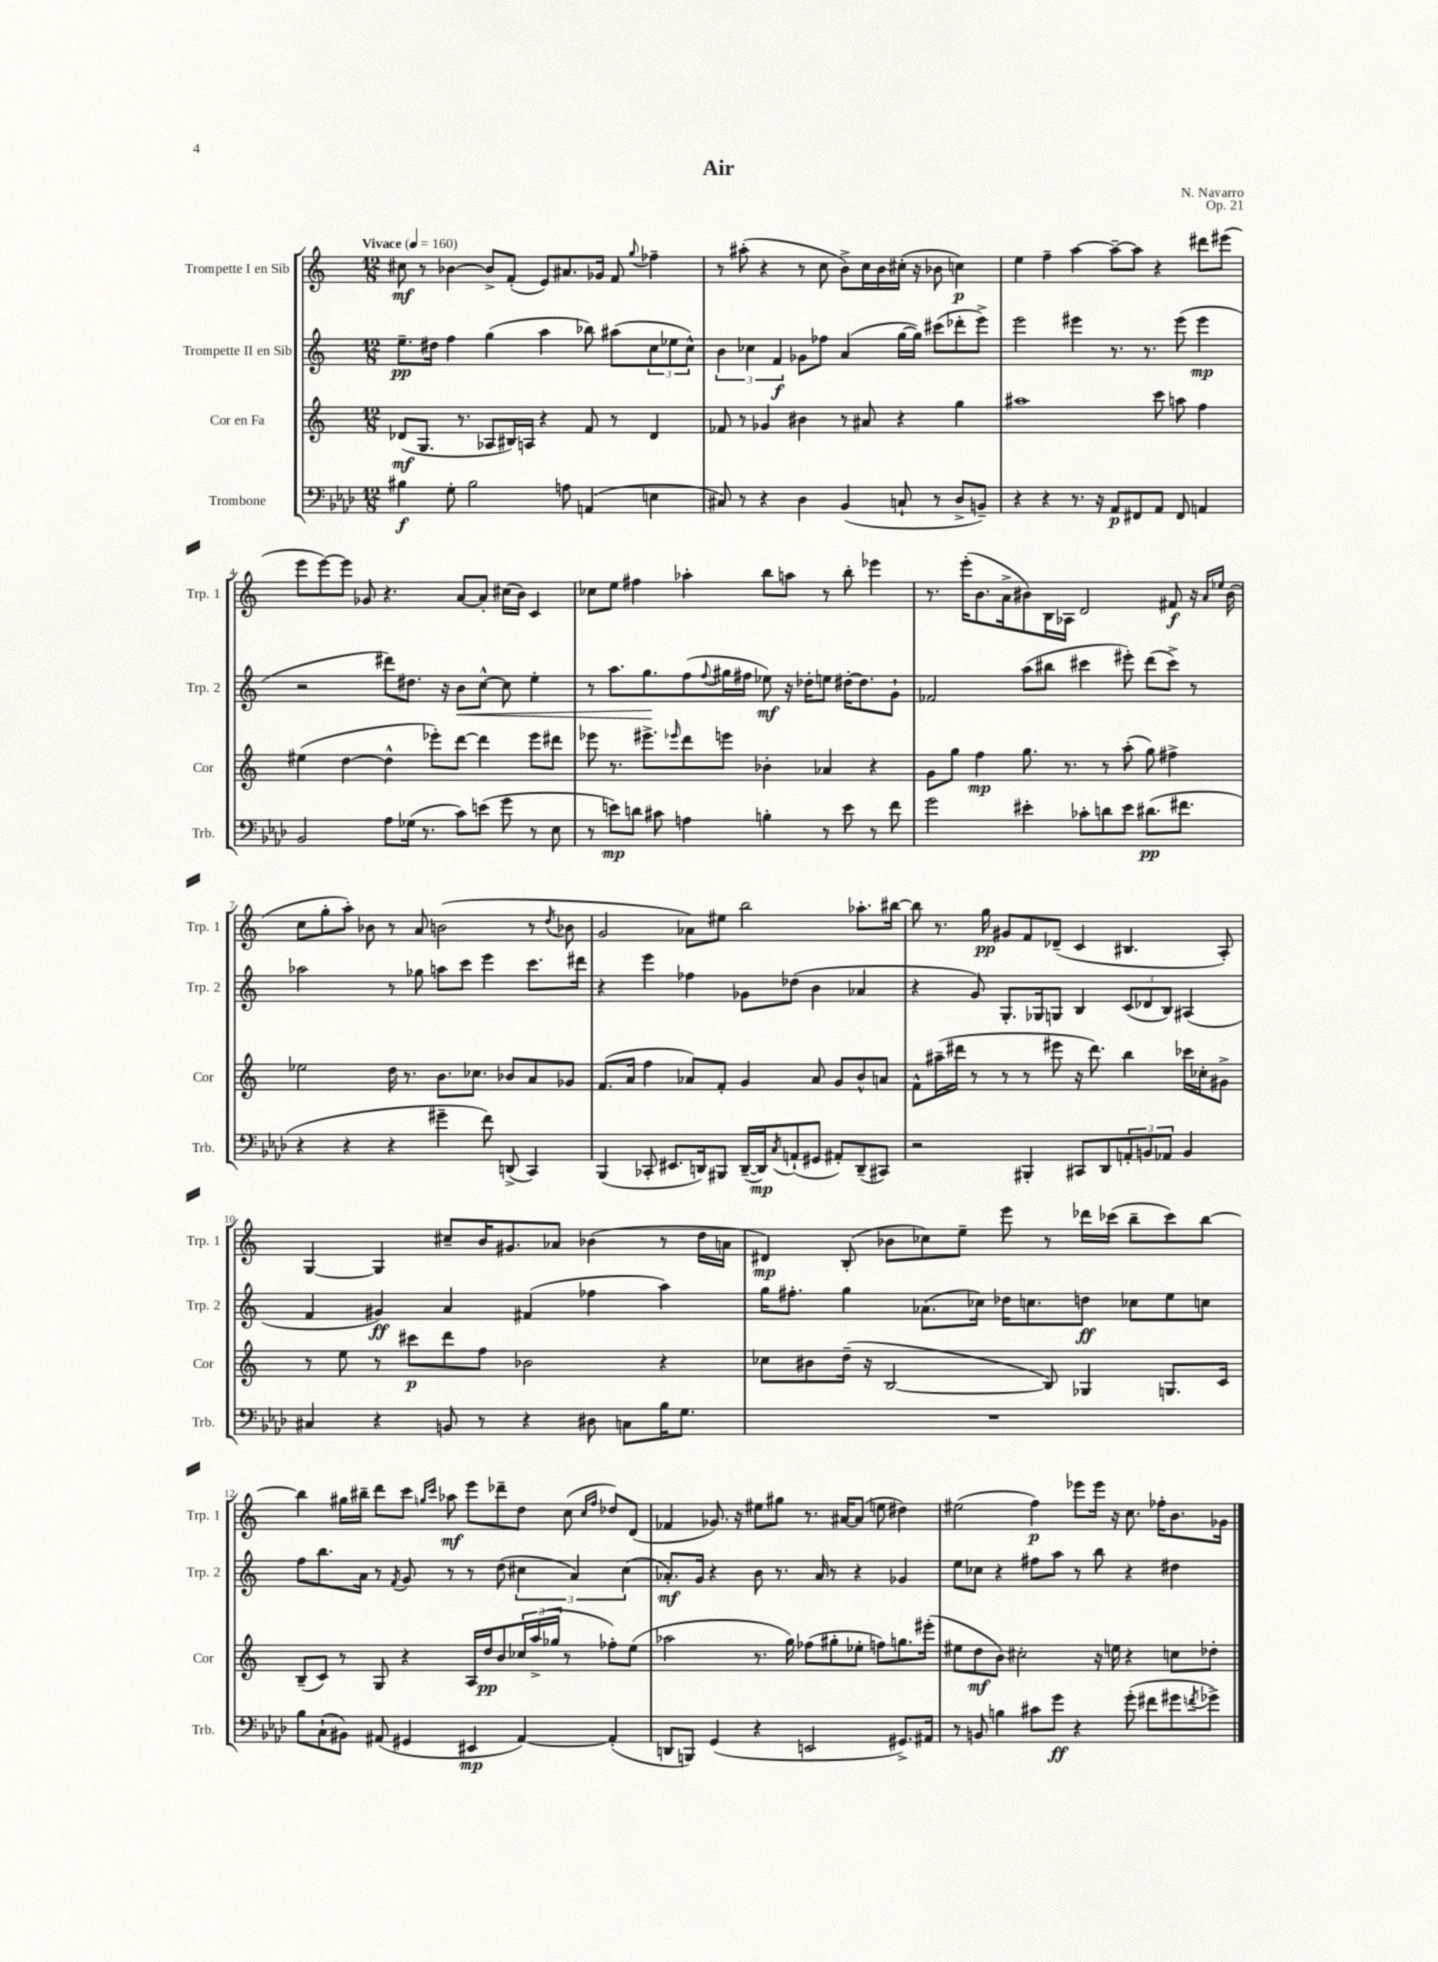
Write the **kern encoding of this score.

**kern	**dynam	**kern	**dynam	**kern	**dynam	**kern	**dynam
*part4	*part4	*part3	*part3	*part2	*part2	*part1	*part1
*staff4	*staff4	*staff3	*staff3	*staff2	*staff2	*staff1	*staff1
*I"Trombone	*	*I"Cor en Fa	*	*I"Trompette II en Sib	*	*I"Trompette I en Sib	*
*I'Trb.	*	*I'Cor	*	*I'Trp. 2	*	*I'Trp. 1	*
*clefF4	*	*clefG2	*	*clefG2	*	*clefG2	*
*k[b-e-a-d-]	*	*k[]	*	*k[]	*	*k[]	*
*M12/8	*	*M12/8	*	*M12/8	*	*M12/8	*
*MM160	*	*MM160	*	*MM160	*	*MM160	*
=1	=1	=1	=1	=1	=1	=1	=1
!	!	!	!	!	!	!LO:TX:a:B:t=Vivace	!
4B#X\	f	(8d-X/L	mf	8.ee~\L	pp	8cc#X\	mf
.	.	8.G/J	.	.	.	8r	.
.	.	.	.	16dd#X\Jk	.	.	.
8G'\	.	.	.	4ff\	.	[4b-X\	.
.	.	8.r	.	.	.	.	.
2B#\	.	.	.	.	.	.	.
.	.	8A-X/L	.	(4gg\	.	8b-^/L]	.
.	.	16B#X/L)	.	.	.	(8f'/J	.
.	.	16An/JJ	.	.	.	.	.
.	.	4r	.	4aa\	.	8e/L)	.
8An\	.	.	.	.	.	8.a#X/	.
(4AAn/	.	8f/	.	8bb-X\)	.	.	.
.	.	.	.	.	.	16g-X/Jk	.
.	.	8r	.	(8aa#X\L	.	8f/	.
.	.	.	.	.	.	8qqgg/	.
4En\	.	4d-/	.	12cc\	.	4ff-X~\	.
.	.	.	.	12ee-X\	.	.	.
.	.	.	.	12cc^^\J)	.	.	.
=2	=2	=2	=2	=2	=2	=2	=2
8C#X/)	.	8f-X/	.	6b\	.	8r	.
8r	.	8r	.	.	.	(8aa#X'\	.
.	.	.	.	6cc-X\	.	.	.
4r	.	4g-X/	.	.	.	4r	.
.	.	.	.	6f/	f	.	.
4D-\	.	4b#X\	.	8g-X\L	.	8r	.
.	.	.	.	8ff-X\J	.	8cc\	.
(4BB-/	.	8r	.	(4a/	.	8b^\L)	.
.	.	8a#X/	.	.	.	16cc\L	.
.	.	.	.	.	.	16b\	.
8Cn`/	.	4r	.	[16gg\LL	.	(16cc#X'\JJ	.
.	.	.	.	16gg\JJ])	.	16r	.
8r	.	.	.	(8ccc#X\L	.	8b-X\	.
8D-^/L	.	4gg\	.	8ddd-X'\	.	4ccn\)	p
8BBn~/J)	.	.	.	8eee^\J)	.	.	.
=3	=3	=3	=3	=3	=3	=3	=3
4r	.	1aa#X	.	2eee\	.	4ee\	.
4r	.	.	.	.	.	4ff~\	.
8.r	.	.	.	4eee#X\	.	[4aa\	.
16r	.	.	.	.	.	.	.
8AA-/L	p	.	.	8.r	.	8aa~\L_	.
8FF#X/	.	.	.	.	.	8aa\J]	.
.	.	.	.	8.r	.	.	.
8AA-/J	.	8ccc\	.	.	.	4r	.
8FF#/	.	8aan\	.	(8eee#\	.	.	.
4AAn/	.	4ff\	.	4eee#\	mp	8ddd#X\L	.
.	.	.	.	.	.	(8eee#X\J	.
!!LO:LB:g=z
=4	=4	=4	=4	=4	=4	=4	=4
2BB-/	.	(4ee#X\	.	2r	.	8eee\L	.
.	.	.	.	.	.	[8eee\)	.
.	.	[4dd\	.	.	.	8eee\J]	.
.	.	.	.	.	.	8g-X/	.
8A-\L	.	4dd^^\]	.	8ddd#X\L)	.	4.r	.
(16G-X\Jk	.	.	.	8.dd#X\J	.	.	.
8.r	.	.	.	.	.	.	.
.	.	8eee-X'\L)	.	.	.	.	.
.	.	.	.	16r	.	.	.
!	!	!	!	!	!LO:HP:b	!	!
8c\L)	.	[8ddd\J	.	8b\L	<	[8a/L	.
(8en\J	.	4ddd\]	.	[8cc^^\J	.	8a'/J]	.
8g\	.	.	.	8cc\]	.	(16cc#X\LL	.
.	.	.	.	.	.	16b\JJ)	.
8r	.	8eee-\L	.	4ee'\	.	4c/	.
8E-\	.	8ddd#X\J	.	.	.	.	.
=5	=5	=5	=5	=5	=5	=5	=5
8r	.	8eee-X\	.	8r	.	8cc-X\L	.
8en\L)	mp	8.r	.	8.aa\L	.	8ee\J	.
8dn\J	.	.	.	.	.	4ff#X\	.
.	.	8.eee#X^\L	.	8.gg\	.	.	.
8c#X\	.	.	.	.	.	.	.
.	.	16qqeee-X/	.	.	.	.	.
4An\	.	8ddd\	.	(8ff\	[	4aa-X'\	.
.	.	.	.	8qqff/	.	.	.
.	.	8eeen\J	.	16gg#X\L	.	.	.
.	.	.	.	16ff#X\JJ	.	.	.
4Bn'\	.	4b-X'\	.	8ee-X\)	mf	8bb\L	.
.	.	.	.	16r	.	8aan\J	.
.	.	.	.	16dd-X'\KL	.	.	.
8r	.	4a-X/	.	8een\J	.	8r	.
8e\	.	.	.	[16dd#X'\KL	.	8bb'\	.
.	.	.	.	8.dd#\]	.	.	.
8r	.	4r	.	.	.	4eee-X\	.
8f\	.	.	.	8g`\J	.	.	.
=6	=6	=6	=6	=6	=6	=6	=6
2g\	.	8g\L	.	2f-X/	.	8.r	.
.	.	8gg\J	.	.	.	.	.
.	.	.	.	.	.	(16eee'\KL	.
.	.	4ff\	mp	.	.	8.b\	.
.	.	.	.	.	.	16a^\k	.
4e#X'\	.	8.gg\	.	(8aa\L	.	8b#X\)	.
.	.	.	.	8bb#X\J	.	16B\L	.
.	.	8.r	.	.	.	16A-X\JJ	.
8c-X'\L	.	.	.	4ccc#X\	.	2d/	.
8dn\	.	8r	.	.	.	.	.
8e#\J	.	(8aa'\	.	8eee#X'\)	.	.	.
(8.d#X\L	pp	8gg\)	.	(8ddd\L	.	.	.
.	.	4ff#X^\	.	8ccc#^\J)	.	8f#X/	f
8.f#X\J	.	.	.	.	.	.	.
.	.	.	.	8r	.	16r	.
.	.	.	.	.	.	16qqa/LL	.
.	.	.	.	.	.	16qqee-X/JJ	.
.	.	.	.	.	.	(16b#\	.
!!LO:LB:g=z
=7	=7	=7	=7	=7	=7	=7	=7
4r	.	2ee-X\	.	2aa-X\	.	8cc\L	.
.	.	.	.	.	.	8gg'\	.
4r	.	.	.	.	.	8aa'\J)	.
.	.	.	.	.	.	8b-X\	.
4r	.	16dd\	.	8r	.	8r	.
.	.	8.r	.	.	.	.	.
.	.	.	.	8gg-X\	.	8a/	.
4g#X~\	.	8.b\L	.	8aan\L	.	(2bn\	.
.	.	.	.	8ccc\J	.	.	.
.	.	8.cc-X\J	.	.	.	.	.
8f\)	.	.	.	4eee\	.	.	.
(8DDn^/	.	8b-X/L	.	.	.	.	.
4CC/)	.	8a/	.	8.ccc\L	.	8r	.
.	.	.	.	.	.	8qdd/	.
.	.	8g-X/J	.	.	.	8b-X\	.
.	.	.	.	16ddd#X\Jk	.	.	.
=8	=8	=8	=8	=8	=8	=8	=8
(4BBB-/	.	(8.f/L	.	4r	.	2g/	.
.	.	16a/Jk	.	.	.	.	.
8CC-X'/	.	4ff\	.	4eee\	.	.	.
8.EE#X/L	.	.	.	.	.	.	.
.	.	8a-X/L)	.	4ff-X\	.	8a-X\L)	.
16DDn/k)	.	.	.	.	.	.	.
8BBB#X/J	.	8f'/J	.	.	.	8ee#X\J	.
([16DD~/LL	.	4g/	.	8g-X\L	.	2bb\	.
16DD/J])	mp	.	.	.	.	.	.
8qC/	.	.	.	.	.	.	.
(8AAn`/	.	.	.	(8dd-X\J	.	.	.
8GG#X/J	.	8a-/	.	4b\	.	.	.
8AA#X'/L)	.	8g/L	.	.	.	.	.
(8DD~/	.	8b^^/	.	4a-X/	.	8.aa-X'\L	.
8CC#X/J)	.	8an/J	.	.	.	.	.
.	.	.	.	.	.	[16bb#X\Jk	.
=9	=9	=9	=9	=9	=9	=9	=9
2r	.	8f^^\L	.	4r	.	8bb#\]	.
.	.	(16aa#X~\L	.	.	.	8.r	.
.	.	16ddd#X\JJ	.	.	.	.	.
.	.	8r	.	8g/)	.	.	.
.	.	.	.	.	.	16gg\	pp
.	.	8r	.	8.G'/L	.	8g#X/L	.
4BBB#X'/	.	8r	.	.	.	8f/	.
.	.	.	.	16G-X/k	.	.	.
.	.	8eee#X\	.	8Gn/J	.	(8d-X~/J	.
8CC#X/L	.	16r	.	4B/	.	4c/	.
.	.	8.ddd#\)	.	.	.	.	.
8DD-/	.	.	.	.	.	.	.
12AAn'/	.	4bb\	.	(12c/L	.	4.B#X/	.
12BBn/	.	.	.	12d-X/	.	.	.
12AA-X/J	.	.	.	12B/J)	.	.	.
4BB/	.	16ccc-X\LL	.	(4A#X/	.	.	.
.	.	16cc-X'\J	.	.	.	.	.
.	.	8g#X^\J	.	.	.	8A'/)	.
!!LO:LB:g=z
=10	=10	=10	=10	=10	=10	=10	=10
4C#X/	.	8r	.	4f/	.	[4G/	.
.	.	8ee\	.	.	.	.	.
4r	.	8r	.	4g#X/)	ff	4G/]	.
.	.	8ccc#X\L	p	.	.	.	.
8BBn/	.	8ddd\	.	4a/	.	8cc#X~/L	.
8r	.	8ff\J	.	.	.	16b/K	.
.	.	.	.	.	.	8.g#X/	.
4r	.	2b-X\	.	(4f#X/	.	.	.
.	.	.	.	.	.	8a-X/J	.
8D#X\	.	.	.	4ff-X\	.	(4b-X\	.
8Cn\L	.	.	.	.	.	.	.
16B-\K	.	4r	.	4aa\)	.	8r	.
8.G\J	.	.	.	.	.	.	.
.	.	.	.	.	.	16dd\LL	.
.	.	.	.	.	.	16an\JJ	.
=11	=11	=11	=11	=11	=11	=11	=11
1.r	.	8cc-X\L	.	16gg\KL	.	4d#X/)	mp
.	.	.	.	8.ff#X'\J	.	.	.
.	.	8b#X\	.	.	.	.	.
.	.	(16dd~\Jk	.	4gg\	.	(8B'/	.
.	.	16r	.	.	.	.	.
.	.	[2B/	.	.	.	8b-X\L	.
.	.	.	.	(8.a-X\L	.	8cc-X\)	.
.	.	.	.	.	.	8ee~\J	.
.	.	.	.	16cc-X\Jk)	.	.	.
.	.	.	.	16dd-X\KL	.	8eee\	.
.	.	.	.	8.ccn\	.	.	.
.	.	8B/])	.	.	.	8r	.
.	.	4G-X/	.	8ddn\J	ff	16ddd-X\LL	.
.	.	.	.	.	.	(16ccc-X\JJ	.
.	.	.	.	8cc-X\L	.	8bb~\L	.
.	.	8.Gn/L	.	8ee\	.	8ccc-\)	.
.	.	.	.	8ccn\J	.	[8bb\J	.
.	.	16c/Jk	.	.	.	.	.
!!LO:LB:g=z
=12	=12	=12	=12	=12	=12	=12	=12
8B-\L	.	(8B~/L	.	8ff\L	.	4bb\]	.
(8C`\	.	8c/J)	.	8.bb\	.	.	.
8BB#X\J)	.	8r	.	.	.	16gg#X\LL	.
.	.	.	.	16a\Jk	.	16bb#X~\JJ	.
(8AA#X/	.	8G/	.	8r	.	8ddd\L	.
.	.	.	.	8qf/	.	.	.
4GG#X/	.	4r	.	8g/	.	8ccc\J	.
.	.	.	.	.	.	16qqggn/LL	.
.	.	.	.	.	.	16qqccc/JJ	.
.	.	.	.	8r	.	8aa-X\	mf
4EE#X/	mp	16A/LL	.	8r	.	8eee\L	.
.	.	16dd/J	pp	.	.	.	.
.	.	8b/	.	(8dd\	.	8ddd-X~\	.
[4AA#/)	.	24cc-X/L	.	6cc#X\	.	8dd\J	.
.	.	(24aa^/	.	.	.	.	.
.	.	24gg-X/JJ	.	.	.	.	.
.	.	8r	.	.	.	(8cc\	.
.	.	.	.	6a/)	.	.	.
.	.	.	.	.	.	16qqcc/LL	.
.	.	.	.	.	.	16qqff/JJ	.
(4AA#'/]	.	8ff-X'\L)	.	.	.	8dd-X/L)	.
.	.	.	.	(6cc#\	.	.	.
.	.	(8ee\J	.	.	.	(8d/J	.
=13	=13	=13	=13	=13	=13	=13	=13
8DDn/L	.	2aa-X\	.	8.a-X'/L)	mf	4f-X/	.
8BBBn/J)	.	.	.	.	.	.	.
.	.	.	.	16g/Jk	.	.	.
(4GG/	.	.	.	4r	.	8.g-X/)	.
.	.	.	.	.	.	16r	.
4r	.	8.r	.	8b\	.	8ee#X\L	.
.	.	.	.	8.r	.	8gg#X\J	.
.	.	16gg\)	.	.	.	.	.
2EEn/	.	(8ff-X\L	.	.	.	8.r	.
.	.	.	.	16a-/	.	.	.
.	.	8gg#X'\	.	8r	.	.	.
.	.	.	.	.	.	[16a#X/KL	.
.	.	8ee-X'\J	.	4r	.	(8a#/J]	.
.	.	8ffn\L)	.	.	.	8een\	.
8.GG#X^/L)	.	8.ggn\	.	4g-X/	.	4dd#X\)	.
16AA#X/Jk	.	(16eee#X'\Jk	.	.	.	.	.
=14	=14	=14	=14	=14	=14	=14	=14
8r	.	8ee#X\L	.	8ee\L	.	(2ee#X\	.
8BBn/	.	8dd\	mf	8cc-X\J	.	.	.
4Bn\	.	8b\J)	.	4r	.	.	.
.	.	2cc#X'\	.	.	.	.	.
8c#X\L	.	.	.	8ff#X\L	.	4ff\)	p
8g\J	ff	.	.	8aa\J	.	.	.
4r	.	.	.	8r	.	8eee-X\L	.
.	.	16r	.	8bb\	.	16eee-\Jk	.
.	.	16een\	.	.	.	16r	.
(8g'\	.	4r	.	4r	.	8.cc\	.
8f#X\L	.	.	.	.	.	.	.
.	.	.	.	.	.	16ff-X'\KL	.
8g#X\	.	8ccn\L	.	4dd#X\	.	8.b\	.
8qfn/	.	.	.	.	.	.	.
8g-X^\J)	.	8dd-X'\J	.	.	.	.	.
.	.	.	.	.	.	16g-X\Jk	.
==	==	==	==	==	==	==	==
*-	*-	*-	*-	*-	*-	*-	*-
